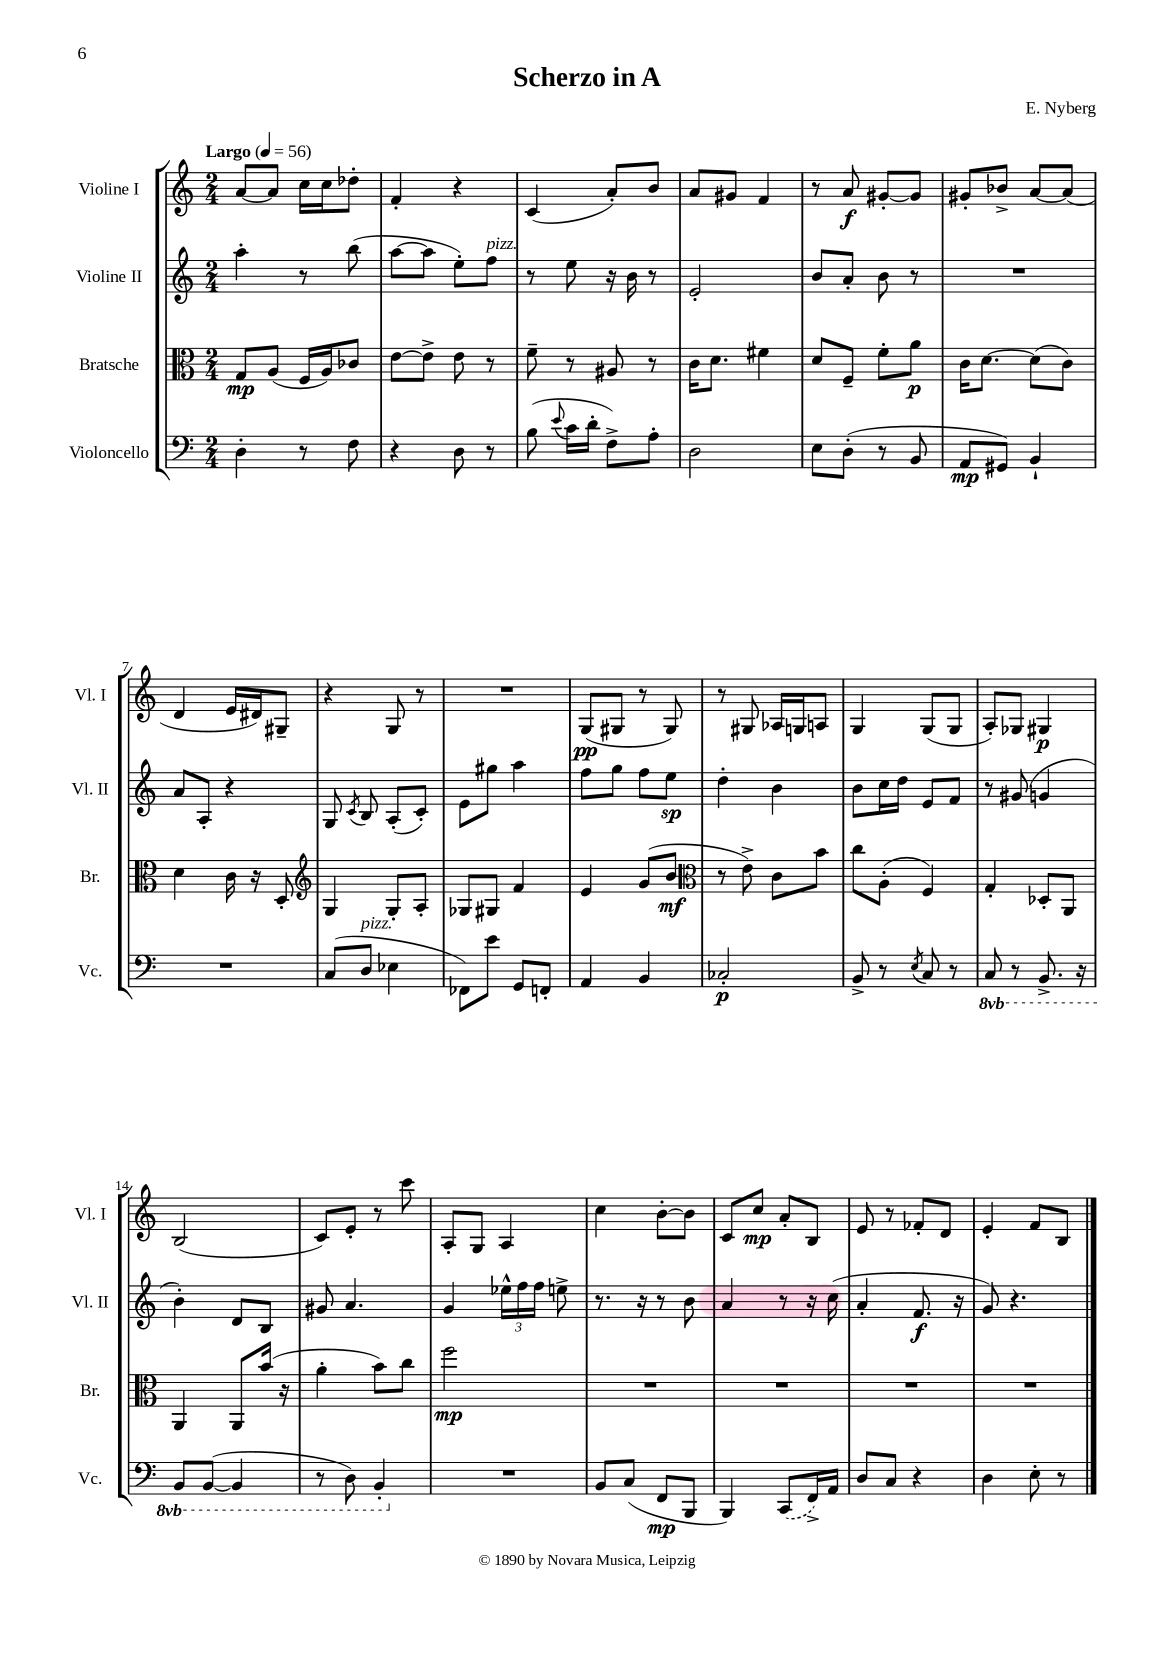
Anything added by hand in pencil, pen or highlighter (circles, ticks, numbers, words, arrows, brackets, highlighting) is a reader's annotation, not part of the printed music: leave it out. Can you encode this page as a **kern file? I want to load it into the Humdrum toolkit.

**kern	**kern	**kern	**kern
*staff4	*staff3	*staff2	*staff1
*clefF4	*clefC3	*clefG2	*clefG2
*k[]	*k[]	*k[]	*k[]
*M2/4	*M2/4	*M2/4	*M2/4
*MM56	*MM56	*MM56	*MM56
4D'\	8G/L	4aa'\	[8a/L
.	(8A/J	.	8a/]J
8r	16F/LL	8r	16cc\LL
.	16A/J)	.	16cc\J
8F\	8c-/J	(8bb\	8dd-'\J
=	=	=	=
4r	[8e\L	[8aa\L	4f'/
.	8e^\]J	8aa\]J	.
8D\	8e\	8ee'\L)	4r
8r	8r	8ff\J	.
=	=	=	=
(8B\	8f~\	8r	(4c/
8qqe/	.	.	.
16c\LL	8r	8ee\	.
16d'\JJ	.	.	.
8F^\L)	8A#/	16r	8a'/L)
.	.	16b\	.
8A'\J	8r	8r	8b/J
=	=	=	=
2D\	16c\LK	2e'/	8a/L
.	8.d\J	.	.
.	.	.	8g#/J
.	4f#\	.	4f/
=	=	=	=
8E\L	8d/L	8b/L	8r
(8D'\J	8F~/J	8a'/J	8a/
8r	8f'\L	8b\	[8g#'/L
8BB/	8a\J	8r	8g#/]J
=	=	=	=
8AA/L	16c\LK	2r	8g#'/L
.	[8.d\J	.	.
8GG#/J)	.	.	8b-^/J
4BB`/	(8d\]L	.	[8a/L
.	8c\J)	.	(8a/]J
=	=	=	=
2r	4d\	8a/L	4d/
.	.	8A'/J	.
.	16c\	4r	16e/LL
.	16r	.	16d#/J)
.	8D'/	.	8G#~/J
=	=	=	=
*	*clefG2	*	*
(8C/L	4G/	8G/	4r
.	.	8qc/	.
8D/J	.	8B/	.
4E-\	8G'/L	(8A'/L	8G/
.	8A'/J	8c'/J)	8r
=	=	=	=
8FF-\L)	8G-/L	8e\L	2r
8e\J	8G#/J	8gg#\J	.
8GG/L	4f/	4aa\	.
8FF'/J	.	.	.
=	=	=	=
4AA/	4e/	8ff\L	(8G/L
.	.	8gg\J	8G#/J
4BB/	(8g/L	8ff\L	8r
.	8b/J	8ee\J	8G#/)
=	=	=	=
*	*clefC3	*	*
2C-'/	8r	4dd'\	8r
.	8e^\)	.	8G#/
.	8c\L	4b\	16A-/LL
.	.	.	16G/J
.	8b\J	.	8A/J
=	=	=	=
8BB^/	8cc\L	8b\L	4G/
8r	(8A'\J	16cc\L	.
.	.	16dd\JJ	.
8qE/	.	.	.
8C/	4F/)	8e/L	(8G/L
8r	.	8f/J	8G/J
=	=	=	=
8CC/	4G'/	8r	8A'/L)
8r	.	(8g#/	8G-/J
8.BBB^/	8D-'/L	4g/	4G#/
.	8AA/J	.	.
16r	.	.	.
=	=	=	=
8BBB/L	4AA/	4b'\)	(2B/
([8BBB/J	.	.	.
4BBB/]	8AA/L	8d/L	.
.	(16b/Jk	8B/J	.
.	16r	.	.
=	=	=	=
8r	4a'\	8g#/	8c/L)
8DD\)	.	4.a/	8e'/J
4BBB'/	8b\L)	.	8r
.	8cc\J	.	8ccc\
=	=	=	=
2r	2ff\	4g/	8A'/L
.	.	.	8G/J
.	.	24ee-^^\LL	4A/
.	.	24ff\	.
.	.	24ff\JJ	.
.	.	8ee^\	.
=	=	=	=
8BB/L	2r	8.r	4cc\
(8C/J	.	.	.
.	.	16r	.
8FF/L	.	8r	[8b'\L
8BBB/J	.	8b\	8b\]J
=	=	=	=
4BBB/)	2r	4a/	8c/L
.	.	.	8cc/J
(8CC/L	.	8r	8a'/L
16FF^/L)	.	16r	8B/J
16AA/JJ	.	(16cc\	.
=	=	=	=
8D/L	2r	4a'/	8e/
8C/J	.	.	8r
4r	.	8.f/	8f-'/L
.	.	.	8d/J
.	.	16r	.
=	=	=	=
4D\	2r	8g/)	4e'/
.	.	4.r	.
8E'\	.	.	8f/L
8r	.	.	8B/J
==	==	==	==
*-	*-	*-	*-
